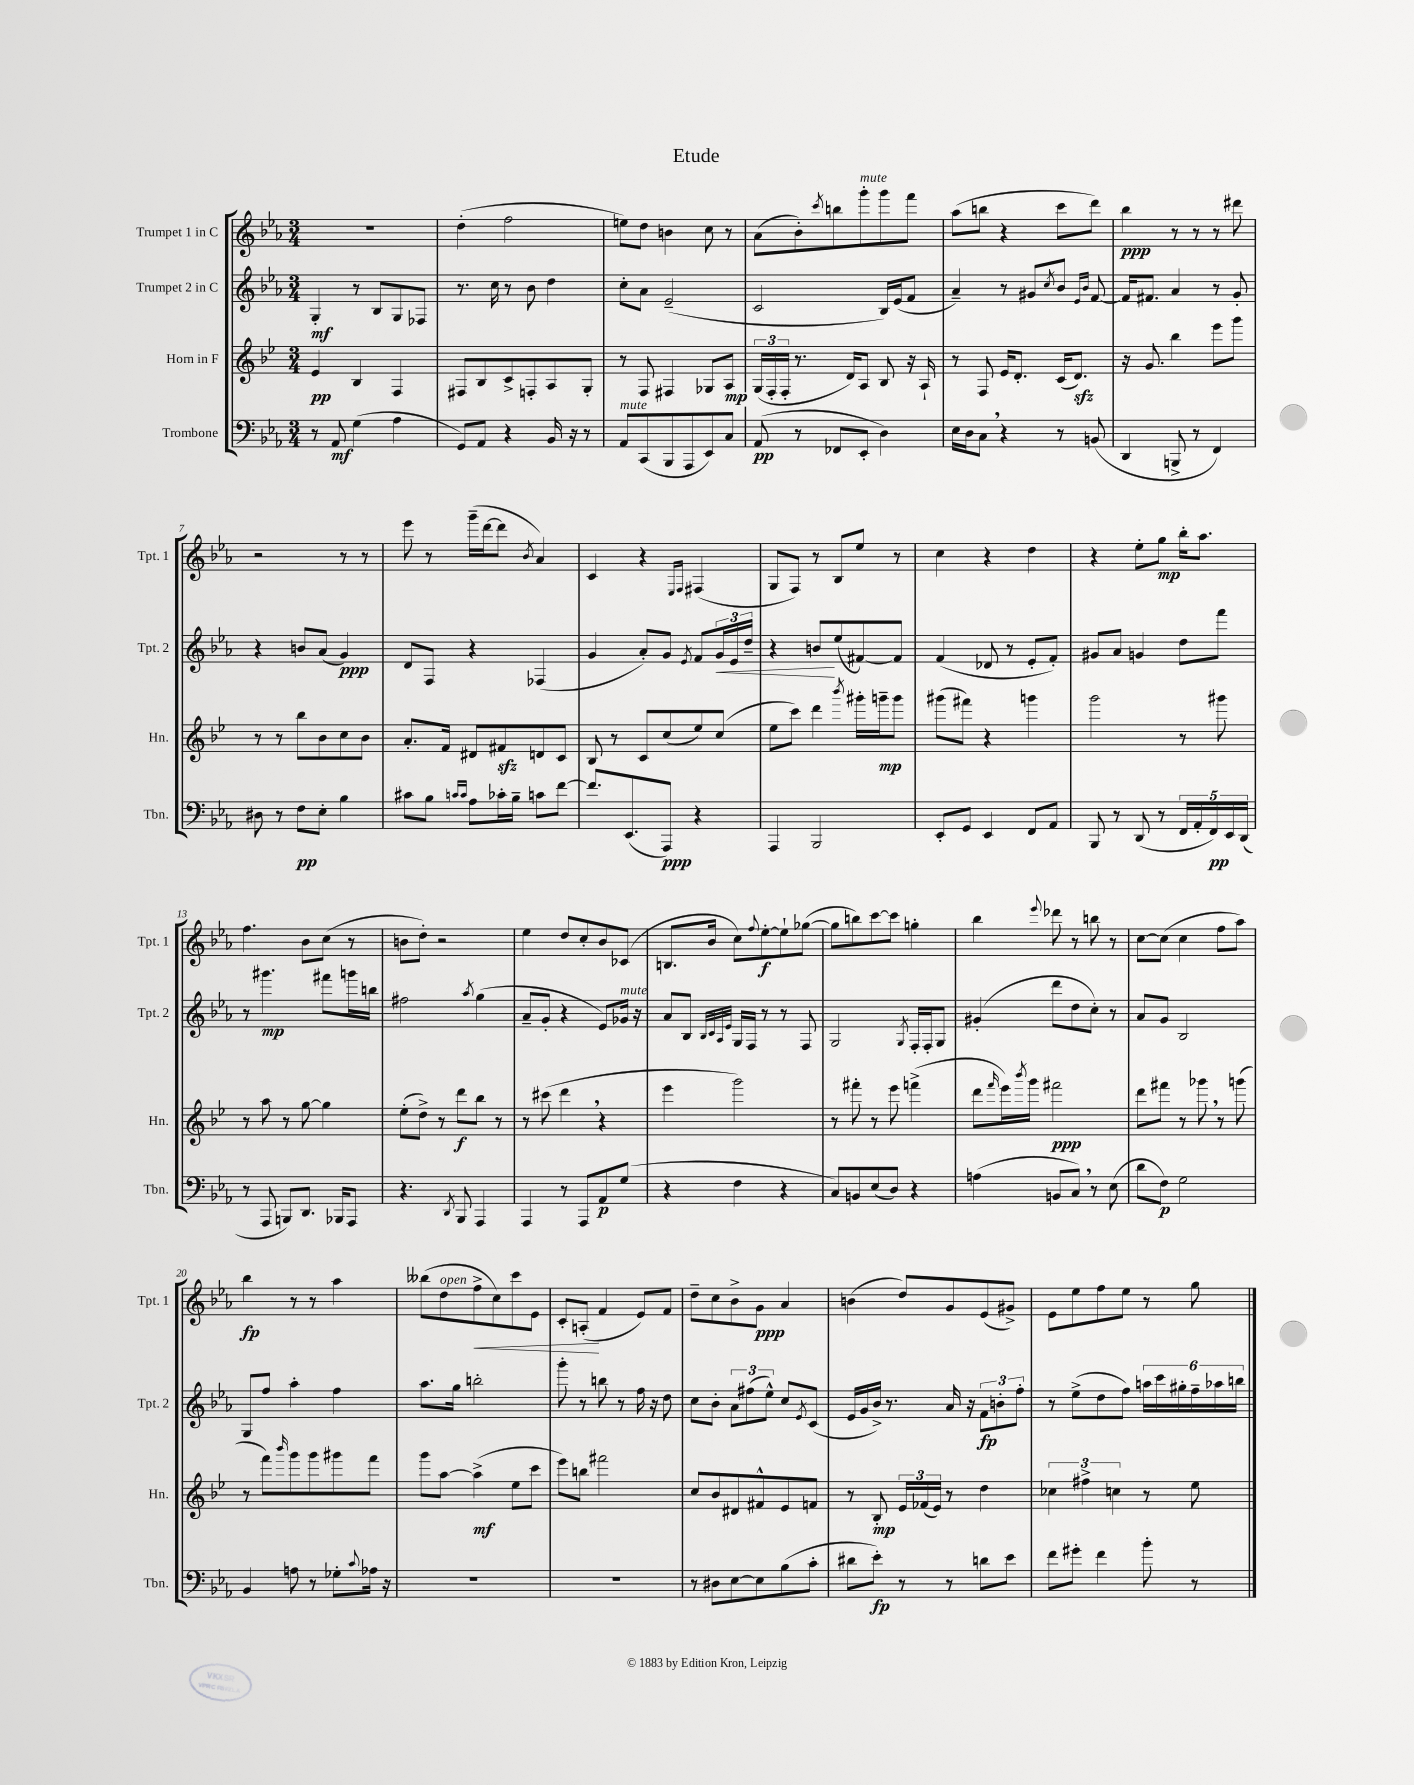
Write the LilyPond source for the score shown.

\header { title = "Etude" }
<<
\new StaffGroup <<
\new Staff = "s0" \with { instrumentName = "Trumpet 1 in C" shortInstrumentName = "Tpt. 1" } {
    \clef treble \key ees \major \numericTimeSignature \time 3/4
    R2. |
    d''4-.( f''2 |
    e''8) d''8 b'4 c''8 r8 |
    aes'8( bes'8-.) \acciaccatura { c'''8 } b''8 g'''8-.^\markup { \italic "mute" } g'''8 f'''8 |
    aes''8( b''8 r4 c'''8 d'''8) |
    bes''4\ppp r8 r8 r8 dis'''8 |
    r2 r8 r8 |
    ees'''8 r8 g'''16--( d'''16~ d'''8 \acciaccatura { bes'8 } aes'4) |
    c'4 r4 \grace { ees16 f16 } fis4( |
    g8 f8) r8 bes8 ees''8 r8 |
    c''4 r4 d''4 |
    r4 ees''8-. g''8\mp bes''16-. aes''8. |
    f''4. bes'8 c''8( r8 |
    b'8 d''8-.) r2 |
    ees''4 d''8 c''8-. bes'8 ces'8( |
    b8. bes'16 c''8) \appoggiatura { f''8 } ees''8~-.\f ees''8-! ges''8~( |
    ges''8 b''8) c'''8~ c'''8 g''4-. |
    bes''4 \appoggiatura { ees'''8 } des'''8 r8 b''8 r8 |
    c''8~ c''8( c''4 f''8 aes''8) |
    bes''4\fp r8 r8 aes''4 |
    beses''8( d''8^\markup { \italic "open" } f''8->\< c''8) c'''8 ees'8 |
    c'8-. a8-.\!( f'4 ees'8) f'8 |
    d''8-- c''8 bes'8-> g'8\ppp aes'4 |
    b'4( d''8) g'8 ees'8( gis'8->) |
    ees'8 ees''8 f''8 ees''8 r8 g''8 \bar "|." |
}
\new Staff = "s1" \with { instrumentName = "Trumpet 2 in C" shortInstrumentName = "Tpt. 2" } {
    \clef treble \key ees \major \numericTimeSignature \time 3/4
    g4-.\mf r8 bes8 g8 fes8 |
    r8. c''16 r8 bes'8 d''4 |
    c''8-. aes'8 ees'2--( |
    c'2 bes16) ees'16( f'8 |
    aes'4--) r8 gis'8 \acciaccatura { c''8 } bes'8 \grace { ees'16 bes'16 } f'8~ |
    f'16 fis'8. aes'4 r8 g'8-. |
    r4 b'8 aes'8( g'4\ppp) |
    d'8 f8 r4 fes4( |
    g'4 aes'8-.) g'8 \acciaccatura { ees'8 } f'8 \tuplet 3/2 { g'16\< ees'16 d''16-- } |
    r4 b'8\! ees''8( fis'8~) fis'8 |
    f'4( des'8 r8 ees'8-. f'8-.) |
    gis'8 aes'8 g'4 d''8 f'''8 |
    r8 gis'''4.\mp fis'''8 g'''16 b''16 |
    fis''2 \acciaccatura { aes''8 } g''4( |
    aes'8-- g'8-. r4 ees'8) ges'16^\markup { \italic "mute" } r16 |
    aes'8 bes8 \grace { bes32 c'32 aes32 ees'32 } g16 f16 r8 r8 f8 |
    g2 \acciaccatura { g8 } f16-. f16-. g8 |
    gis'4-.( d'''8 d''8 c''8-.) r8 |
    aes'8 g'8 bes2 |
    g8 f''8 aes''4-. f''4 |
    aes''8. g''16 b''2-. |
    g'''8-. r8 b''8 r8 f''16 r16 d''8 |
    c''8 bes'8-. \tuplet 3/2 { aes'8 fis''8( ees''8-^) } c''8 \acciaccatura { ees'8 } c'8( |
    ees'16 g'16 bes'16->) r8. aes'16 r16 \tuplet 3/2 { f'8\fp b'8-. f''8-. } |
    r8 ees''8->( d''8 f''8) \tuplet 6/4 { a''16 c'''16 gis''16-. f''16-- aes''16 b''16 } \bar "|." |
}
\new Staff = "s2" \with { instrumentName = "Horn in F" shortInstrumentName = "Hn." } {
    \clef treble \key bes \major \numericTimeSignature \time 3/4
    ees'4\pp bes4 f4 |
    fis8 bes8 c'8-> f8-. a8 g8-. |
    r8 f8 fis4 ges8 a8\mp |
    \tuplet 3/2 { g16( f16-. f16-. } r8. d'16) a8 bes8 r16 a16-! |
    r8 f8 ees'16 d'8.-. c'16( d'8.\sfz) |
    r16 g'8. bes''4 ees'''8 g'''8 |
    r8 r8 bes''8 bes'8 c''8 bes'8 |
    a'8.-. f'16 dis'8 fis'8\sfz d'8 c'8 |
    bes8 r8 c'8 c''8( ees''8) c''8( |
    ees''8 c'''8) d'''4 \acciaccatura { bes'''8 } gis'''16-. g'''16--\mp g'''8 |
    gis'''8( fis'''8) r4 g'''4 |
    g'''2 r8 gis'''8 |
    r8 a''8 r8 g''8~ g''4 |
    ees''8-.( d''8->) r8 d'''8\f bes''8 r8 |
    r8 cis'''8( d'''4 \breathe r4 |
    ees'''4 g'''2) |
    r8 fis'''8-. r8 ees'''8 f'''4->( |
    d'''8 \grace { f'''16 } ees'''16) \acciaccatura { bes'''8 } g'''16 fis'''2\ppp |
    d'''8 fis'''8 r8 ges'''8 \breathe r8 g'''8( |
    r8 f'''8) \grace { bes'''16 } g'''8 g'''8 gis'''8 f'''8 |
    g'''8 a''8~ a''4->\mf( ees''8 c'''8 |
    ees'''8) b''8 fis'''2 |
    c''8 bes'8 dis'8 fis'8-^ ees'8 f'8 |
    r8 bes8-.\mp \tuplet 3/2 { ees'16 fes'16( ees'16) } r8 d''4 |
    \tuplet 3/2 { ces''4 fis''4-> c''4 } r8 ees''8 \bar "|." |
}
\new Staff = "s3" \with { instrumentName = "Trombone" shortInstrumentName = "Tbn." } {
    \clef bass \key ees \major \numericTimeSignature \time 3/4
    r8 aes,8\mf g4( aes4 |
    g,8) aes,8 r4 bes,16 r16 r8 |
    aes,8^\markup { \italic "mute" } c,8( bes,,8 aes,,8 ees,8) c8 |
    aes,8\pp( r8 fes,8 ees,8-. d4) |
    ees16 d16 c8 \breathe r4 r8 b,8( |
    d,4 b,,8-> r8 f,4) |
    dis8 r8 f8\pp ees8-. bes4 |
    cis'8 bes8 \grace { c'16 c'16 } aes8 ces'16-. bes16-- c'8 f'8~ |
    f'8. ees,8.( aes,,8\ppp) r4 |
    aes,,4 bes,,2 |
    ees,8-. g,8 ees,4 f,8 aes,8 |
    bes,,8 r8 d,8( r8 \tuplet 5/4 { f,16 aes,16-. f,16\pp) ees,16 d,16( } |
    r8 aes,,8 b,,8) d,8. bes,,16 aes,,8 |
    r4. \acciaccatura { d,8 } bes,,8 aes,,4 |
    aes,,4 r8 aes,,8 aes,8\p g8( |
    r4 f4 r4 |
    c8) b,8 ees8( d8) r4 |
    a4( b,8 c8) \breathe r8 ees8( |
    d'8 f8\p) g2 |
    bes,4 a8 r8 ges8-. \appoggiatura { c'8 } aes16 r16 |
    R2. |
    R2. |
    r8 dis8 ees8~ ees8 bes8( c'8-. |
    dis'8 ees'8-.\fp) r8 r8 d'8 ees'8 |
    f'8 gis'8-. f'4 bes'8-. r8 \bar "|." |
}
>>
>>
